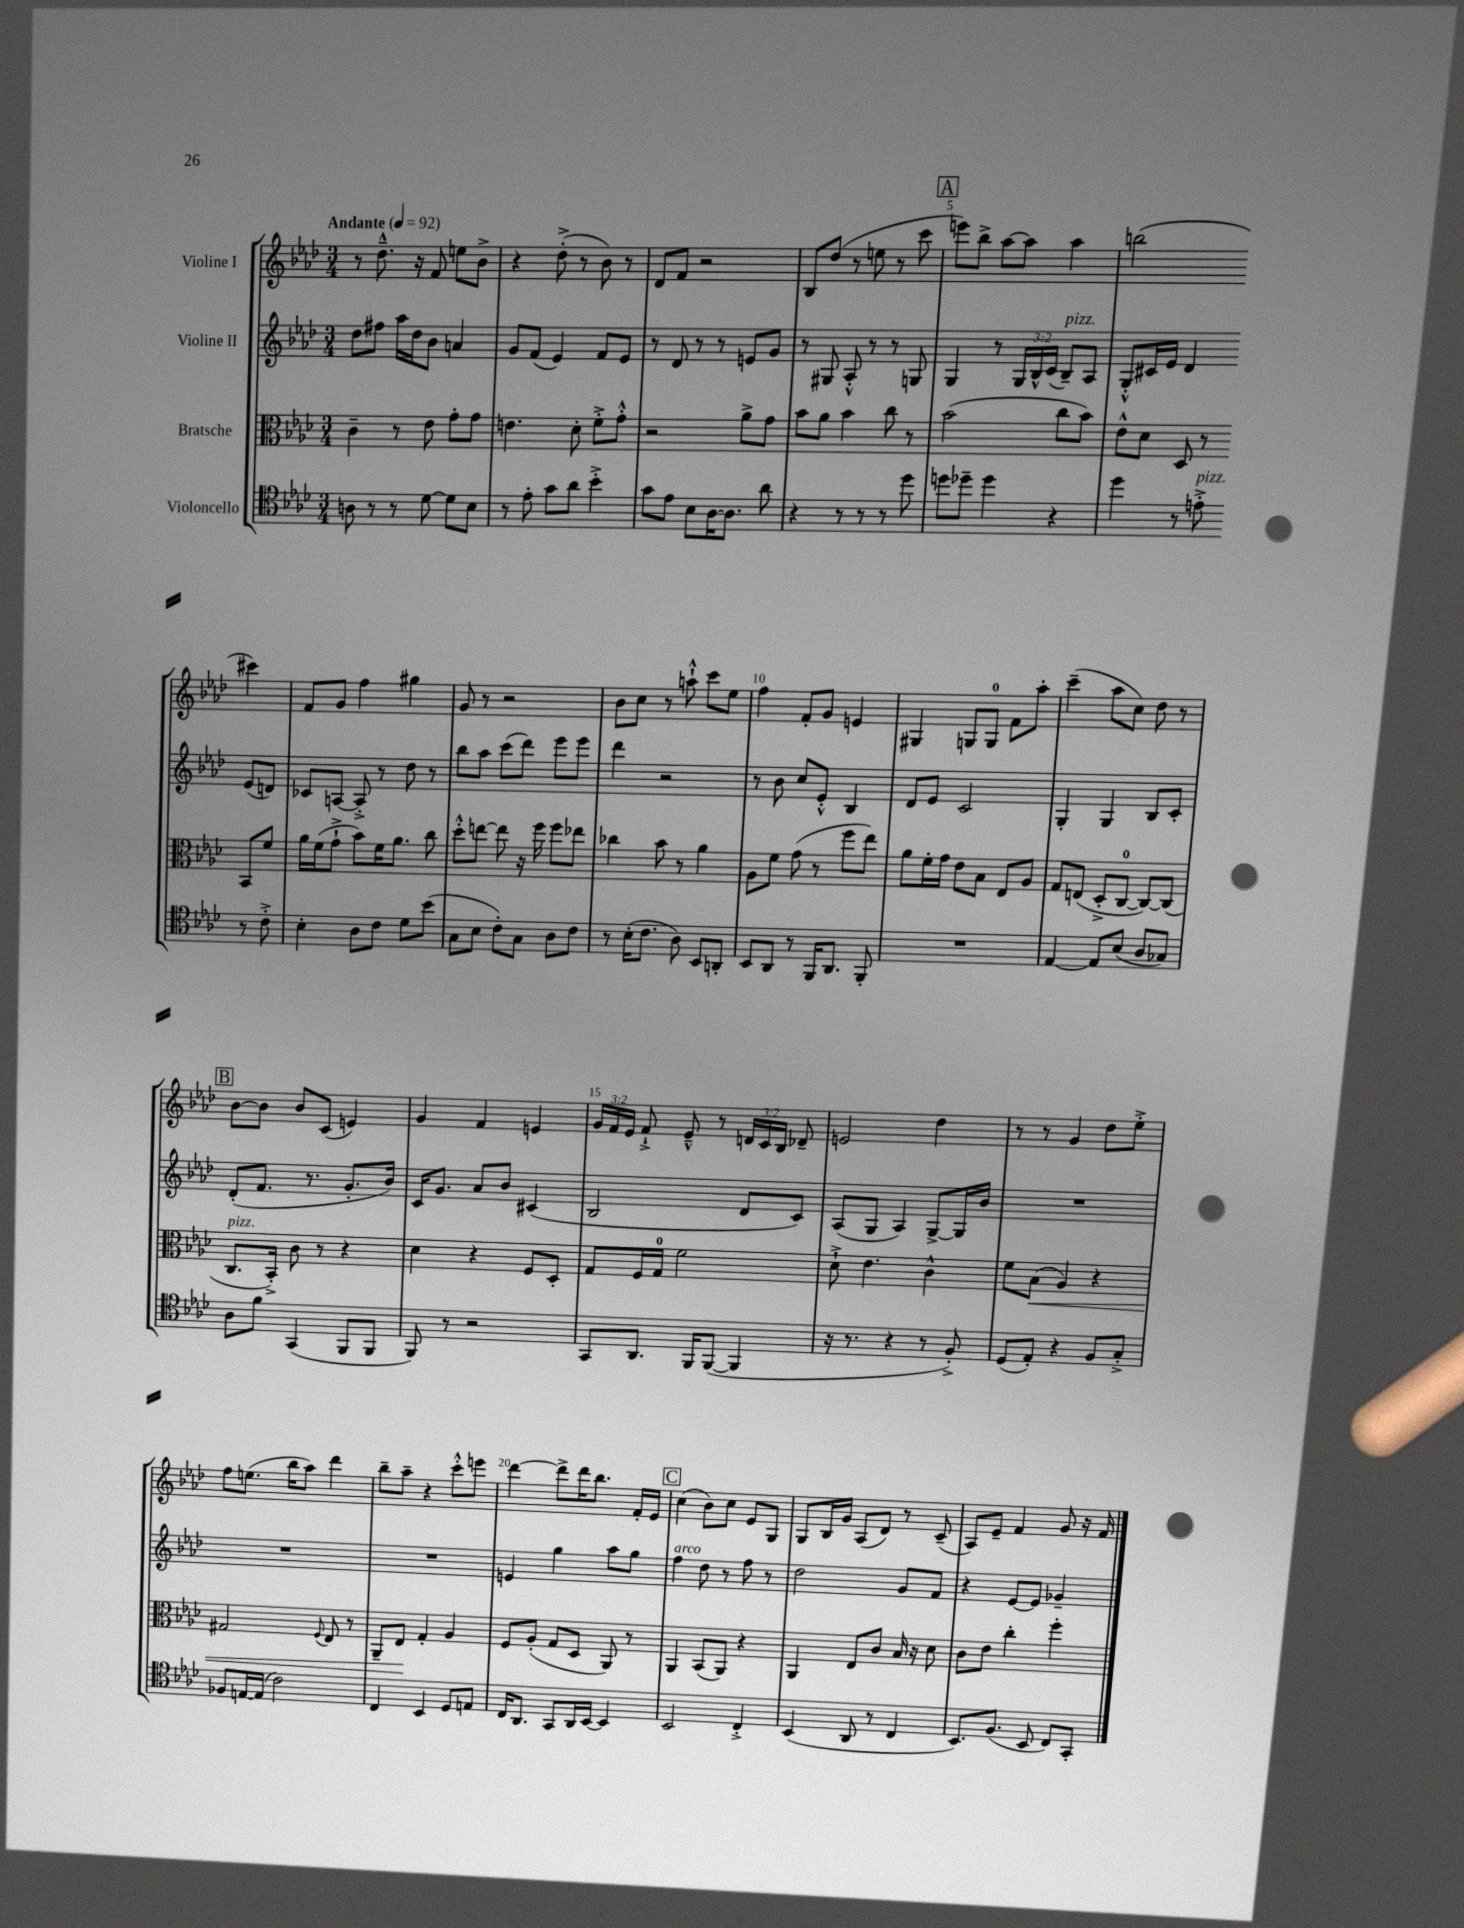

**kern	**kern	**dynam	**kern	**kern
*part4	*part3	*part3	*part2	*part1
*staff4	*staff3	*staff3	*staff2	*staff1
*I"Violoncello	*I"Bratsche	*	*I"Violine II	*I"Violine I
*clefC4	*clefC3	*	*clefG2	*clefG2
*k[b-e-a-d-]	*k[b-e-a-d-]	*	*k[b-e-a-d-]	*k[b-e-a-d-]
*M3/4	*M3/4	*	*M3/4	*M3/4
*MM92	*MM92	*	*MM92	*MM92
=1	=1	=1	=1	=1
!	!	!	!	!LO:TX:a:B:t=Andante
8An\	4c~\	.	8dd-\L	8r
8r	.	.	8ff#X\J	8.dd-~^^\
8r	8r	.	16aa-\LL	.
.	.	.	16dd-\J	16r
[8d-\	8e-\	.	8b-\J	8f/
8d-\L]	8g'\L	.	4an/	8een\L
8B-\J	8g\J	.	.	8b-^\J
=2	=2	=2	=2	=2
8r	4.en\	.	8g/L	4r
8e-'\	.	.	(8f/J	.
8g\L	.	.	4e-/)	(8dd-'^\
8a-\J	8d-'\	.	.	8r
4b-'^\	8f'^\L	.	8f/L	8b-\)
.	8g'^^\J	.	8e-/J	8r
=3	=3	=3	=3	=3
8g\L	2r	.	8r	8d-/L
8e-\J	.	.	8d-/	8f/J
8B-\L	.	.	8r	2r
[16A-\K	.	.	8r	.
8.A-\J]	.	.	.	.
.	8a-^\L	.	8en/L	.
8a-\	8g\J	.	8g/J	.
=4	=4	=4	=4	=4
4r	8b-\L	.	8r	8B-/L
.	8a-\J	.	8G#X/	(8dd-/J
8r	4b-\	.	8A-'^^/	8r
8r	.	.	8r	8een\
8r	8cc\	.	8r	8r
8dd-\	8r	.	8Gn/	8ccc\
!!LO:REH:place=s1:t=A
=5	=5	=5	=5	=5
8ddn\L	(2b-\	.	4G/	8eeen\L)
8dd-X~\J	.	.	.	8bb-^\J
4dd-\	.	.	8r	[8aa-\L
.	.	.	24G/LL	8aa-\J]
.	.	.	24B-^^/	.
.	.	.	(24c/JJ	.
!	!	!	!LO:TX:a:i:t=pizz.	!
4r	8cc\L	.	8B-~/L)	4aa-\
.	8b-\J)	.	8A-/J	.
=6	=6	=6	=6	=6
4dd-\	8e-^^\L	.	8G'^^/L	(2bbn\
.	8d-\J	.	16c#X/L	.
.	.	.	16e-/JJ	.
8r	8D-/	.	4d-/	.
!LO:TX:a:i:t=pizz.	!	!	!	!
8en'^\	8r	.	.	.
8r	8BB-/L	.	(8e-/L	4ccc#X\)
8c'^\	8f/J	.	8dn/J)	.
!!LO:LB:g=z
=7	=7	=7	=7	=7
4B-'\	16a-\LL	.	8c-X/L	8f/L
.	(16f\J	.	.	.
.	8g`^\J	.	[8An/J	8g/J
8A-\L	8b-\L)	.	8A'^/]	4ff\
8c\J	16f\K	.	8r	.
.	8.a-\J	.	.	.
8d-\L	.	.	8dd-\	4gg#X\
(8b-\J	8cc\	.	8r	.
=8	=8	=8	=8	=8
8G\L	8dd-'^^\L	.	8bb-\L	8g/
8B-\J	[8een\J	.	8aa-\J	8r
8c'\L)	8ee\]	.	(8ccc\L	2r
8G\J	16r	.	8ddd-\J)	.
.	16ff\	.	.	.
8A-\L	8ff\L	.	8eee-\L	.
8c\J	8ee-X\J	.	8eee-\J	.
=9	=9	=9	=9	=9
8r	4cc-X\	.	4ddd-\	8b-\L
(16B-'\KL	.	.	.	8cc\J
8.c\J	.	.	.	.
.	8b-\	.	2r	8r
8A-\)	8r	.	.	8aan`^^\
8BB-/L	4a-\	.	.	8ccc\L
8AAn'/J	.	.	.	8ee-\J
=10	=10	=10	=10	=10
8BB-/L	8A-\L	.	8r	4ff\
8AA-/J	8f\J	.	8b-\	.
8r	(8g\	.	8cc/L	8f'/L
16FF/KL	8r	.	8e-'^^/J	8g/J
8.AA-/J	.	.	.	.
.	8ff\L	.	4B-/	4en/
8FF'/	8ee-\J)	.	.	.
=11	=11	=11	=11	=11
2.r	8a-\L	.	8d-/L	4G#X/
.	16f'\L	.	8e-/J	.
.	16g\JJ	.	.	.
.	8e-\L	.	2c/	8Gn/L
.	8B-\J	.	.	8G/J
.	8E-/L	.	.	8f\L
.	8A-/J	.	.	8aa-'\J
=12	=12	=12	=12	=12
[4E-/	8G/L	.	4G'/	(4ccc~\
.	(8En/J	.	.	.
8E-/L]	8D-'^/L	.	4G/	8aa-\L
(8B-/J	[8C/J	.	.	8cc\J)
8A-/L	8C/L_)	.	8B-/L	8dd-\
8G-X/J)	(8C/J]	.	8c'/J	8r
!!LO:LB:g=z
!!LO:REH:place=s1:t=B
=13	=13	=13	=13	=13
!	!LO:TX:a:i:t=pizz.	!	!	!
8A-\L	8.C/L	.	(8d-'/L	[8b-\L
8f\J	.	.	8.f/J	8b-\J]
.	16BB-'^/Jk)	.	.	.
(4GG/	8c\	.	.	8b-/L
.	.	.	8.r	.
.	8r	.	.	(8c/J
8FF/L	4r	.	8.g'/L	4en/)
8FF/J	.	.	.	.
.	.	.	16b-/Jk)	.
=14	=14	=14	=14	=14
8FF/)	4d-\	.	16c/KL	4g/
.	.	.	8.g/J	.
8r	.	.	.	.
2r	4r	.	8a-/L	4f/
.	.	.	8b-/J	.
.	8F/L	.	(4c#X/	4en/
.	8D-'/J	.	.	.
=15	=15	=15	=15	=15
8GG/L	8G/L	.	2B-/	24g/LL
.	.	.	.	24f/
.	.	.	.	24e-/JJ
8.AA-/J	16F/L	.	.	8f`^/
.	16G/JJ	.	.	.
.	2f\	.	.	8e-~^^/
16FF/KL	.	.	.	.
([8FF/J	.	.	.	8r
4FF/]	.	.	8d-/L	24dn/LL
.	.	.	.	24c/
.	.	.	.	24B-/JJ
.	.	.	8c/J)	8d-X~/
=16	=16	=16	=16	=16
16r	8d-`^\	.	(8A-/L	2en/
8.r	.	.	.	.
.	4.e-\	.	8G/J	.
4r	.	.	4A-/)	.
8r	4c^^\	.	[8G^/L	4dd-\
8F'^/)	.	.	16G/L]	.
.	.	.	16b-/JJ	.
=17	=17	=17	=17	=17
(8D-/L	8f\L	.	2.r	8r
!	!	!LO:HP:b	!	!
8E-'/J)	(8B-\J	<	.	8r
4r	4A-/)	.	.	4g/
8F/L	4r	.	.	8dd-\L
8G'^/J	.	.	.	8ee-'^\J
!!LO:LB:g=z
=18	=18	=18	=18	=18
8F-X/L	2G#X/	.	2.r	8ff\L
[16En/L	.	.	.	(8.een\J
(16E/JJ]	.	.	.	.
2c\)	.	.	.	.
.	.	.	.	16bb-\KL
.	.	.	.	8aa-\J)
.	8qqF/	.	.	.
.	8E-/	.	.	4ddd-\
.	8r	.	.	.
=19	=19	=19	=19	=19
4C/	8AA-~/L	.	2.r	8bb-~\L
.	8E-/J	.	.	8aa-~\J
4BB-/	4G'/	[	.	4r
8D-/L	4A-/	.	.	8ccc'^^\L
8En/J	.	.	.	8eeen\J
=20	=20	=20	=20	=20
16C/KL	8F/L	.	4en/	[4ddd-\
8.AA-/J	.	.	.	.
.	(8A-'/J	.	.	.
8GG/L	8G/L	.	4gg\	8ddd-^\L]
16AA-/L	8D-/J	.	.	16ddd-\K
[16BB-/JJ	.	.	.	8.bb-\J
4BB-/]	8AA-/)	.	8aa-\L	.
.	8r	.	8gg\J	16f'/LL
.	.	.	.	16e-/JJ
!!LO:REH:place=s1:t=C
=21	=21	=21	=21	=21
!	!	!	!LO:TX:a:i:t=arco	!
2BB-/	4AA-/	.	4ff\	(4cc\
.	(8BB-/L	.	8dd-\	8b-\L)
.	8AA-/J)	.	8r	8cc\J
4C'^/	4r	.	8ff\	8e-/L
.	.	.	8r	8G/J
=22	=22	=22	=22	=22
(4BB-/	4AA-/	.	2dd-\	8G/L
.	.	.	.	16B-/L
.	.	.	.	16g/JJ
8AA-/	8E-/L	.	.	(8A-/L
8r	8c/J	.	.	8d-/J)
4C/	16B-/	.	8g/L	8r
.	16r	.	.	.
.	8d-\	.	8f/J	(8c~/
=23	=23	=23	=23	=23
8.BB-/L)	8c\L	.	4r	8A-/L)
.	8e-\J	.	.	8e-~/J
(8.F/J	.	.	.	.
.	4cc'\	.	[8e-/L	4f/
8BB-/	.	.	8e-/J]	.
8C/L)	4ff'\	.	4g-X~/	8g/
8GG'/J	.	.	.	16r
.	.	.	.	16f/
==	==	==	==	==
*-	*-	*-	*-	*-
